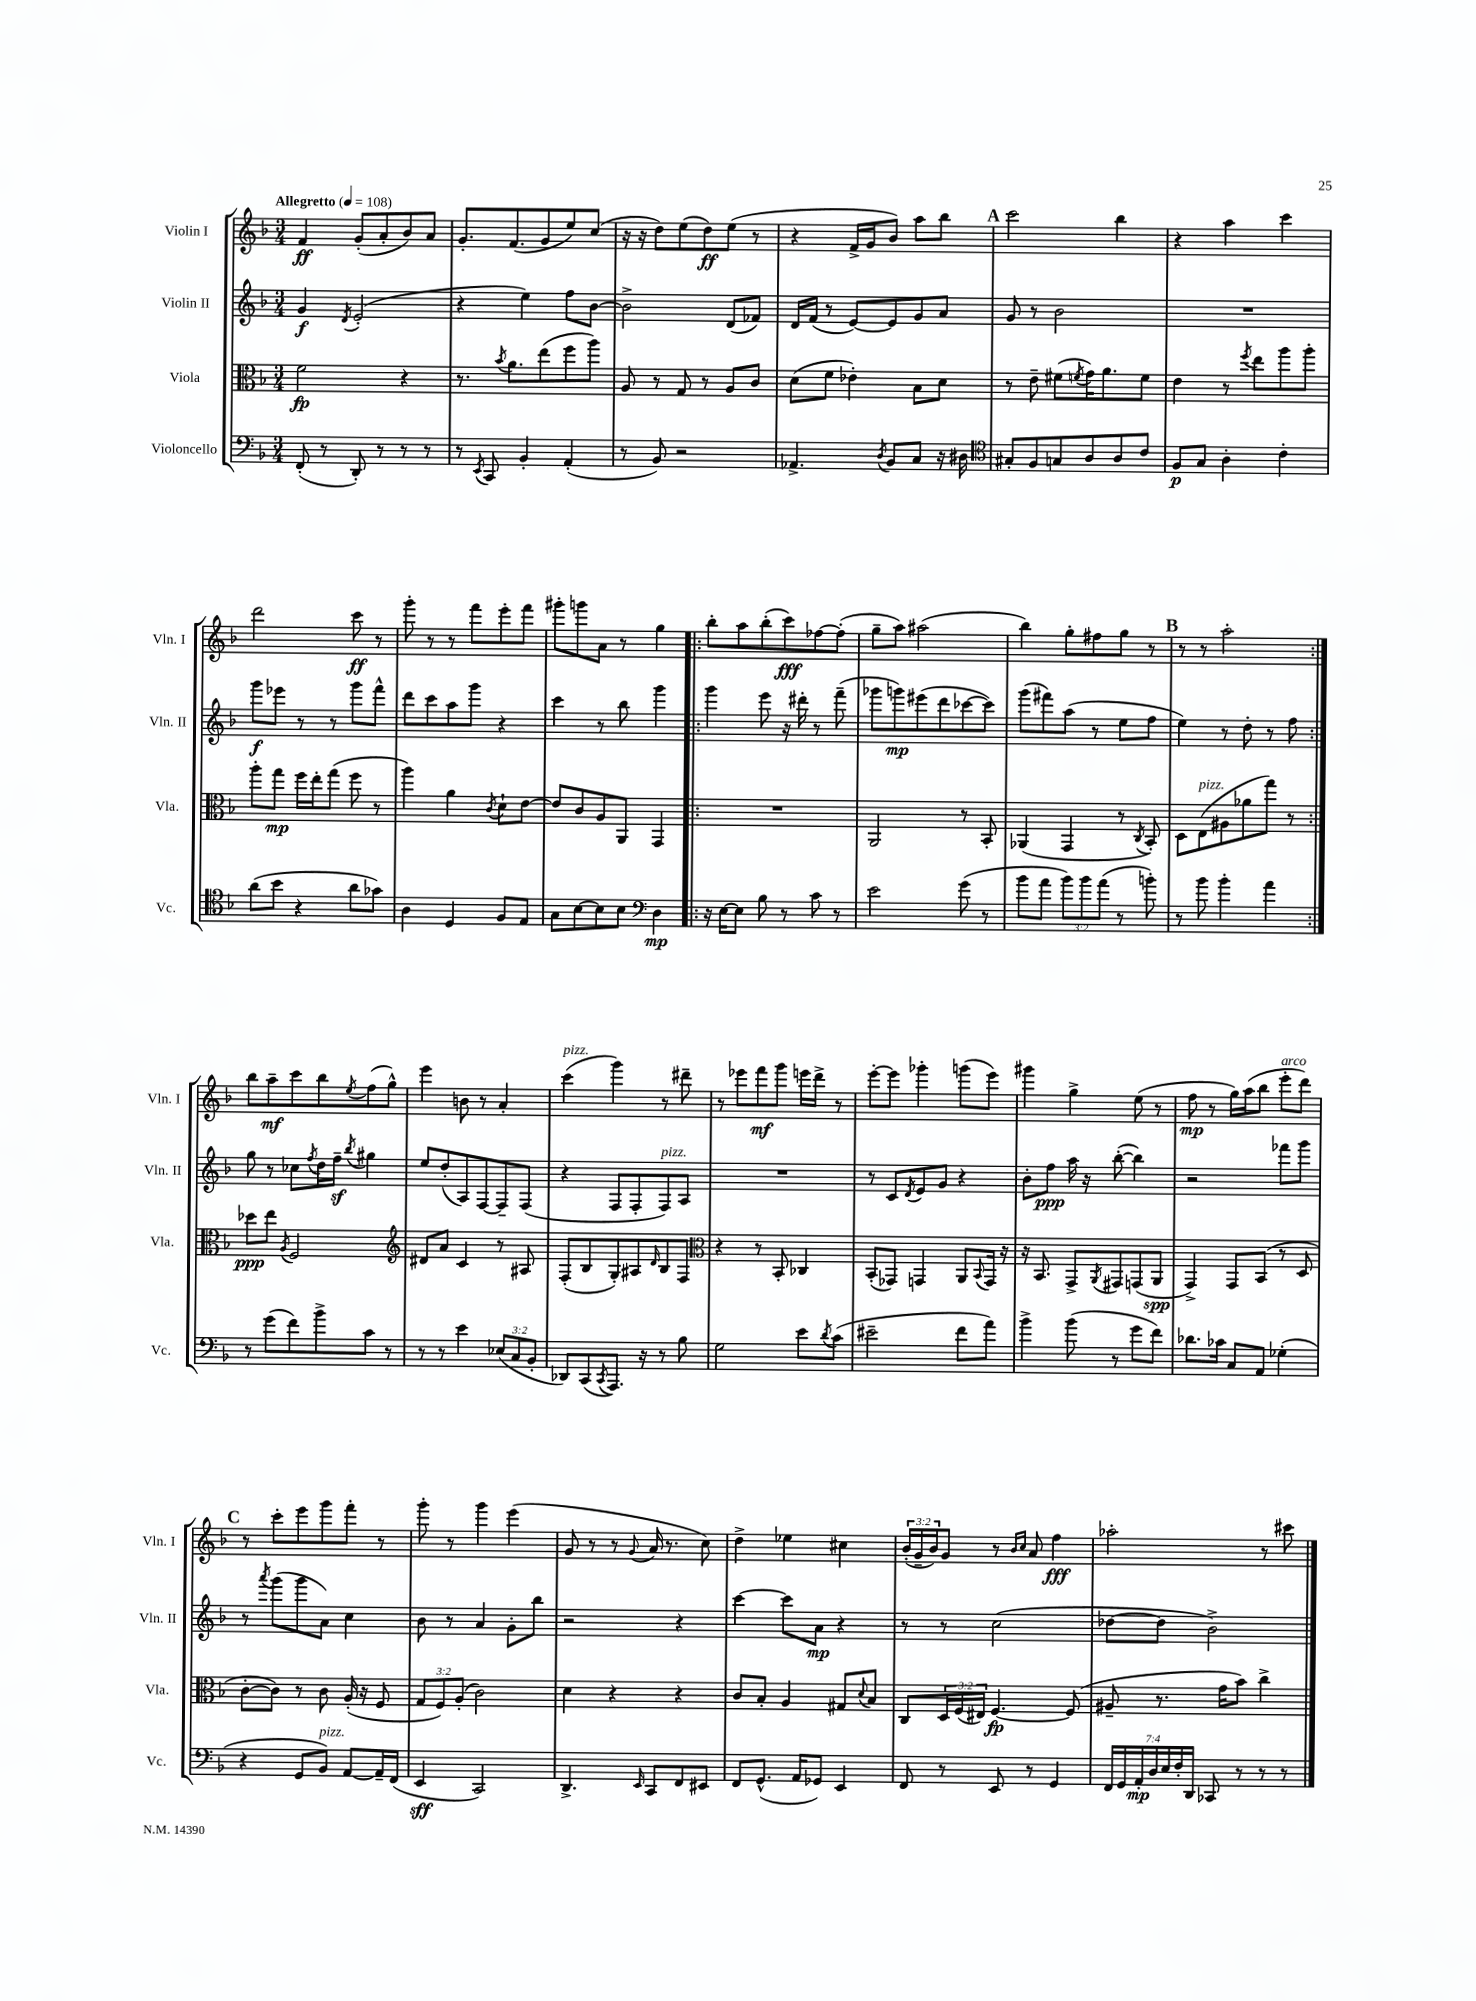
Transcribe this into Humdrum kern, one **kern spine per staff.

**kern	**kern	**kern	**kern
*staff4	*staff3	*staff2	*staff1
*clefF4	*clefC3	*clefG2	*clefG2
*k[b-]	*k[b-]	*k[b-]	*k[b-]
*M3/4	*M3/4	*M3/4	*M3/4
*MM108	*MM108	*MM108	*MM108
(8FF'	2f	4g	4f
8r	.	.	.
.	.	8qd	.
8DD')	.	(2e'	(8g'
8r	.	.	8a'
8r	4r	.	8b-)
8r	.	.	8a
=	=	=	=
8r	8.r	4r	8.g'
8qEE	.	.	.
8CC	.	.	.
.	8qb-	.	.
.	8.a	.	(8.f
4BB-'	.	4ee)	.
.	(8ee	.	8g
(4AA'	8ff	8ff	8ee)
.	8aa)	[8b-	(8cc
=	=	=	=
8r	8A	2b-^]	16r
.	.	.	16r
8BB-)	8r	.	8dd)
2r	8G	.	(8ee
.	8r	.	8dd)
.	8A	(8d	(8ee
.	8c	8f-)	8r
=	=	=	=
4.AA-^	(8d	16d	4r
.	.	(16f	.
.	8f	8r	.
.	4e-')	[8e)	16f^
.	.	.	16g
8qD	.	.	.
8BB-	.	8e]	8b-)
8C	8B-	8g	8aa
16r	8d	8a	8bb-
16D#	.	.	.
=	=	=	=
*clefC4	*	*	*
8G#'	8r	8g	2ccc
8F	8e~	8r	.
8G	(8f#	2b-	.
.	8qf	.	.
8A	16g)	.	.
.	8.a	.	.
8A	.	.	4bb-
8c	8f	.	.
=	=	=	=
8F	4e	2.r	4r
8G	.	.	.
4A'	8r	.	4aa
.	8qff	.	.
.	8ee	.	.
4c'	8aa	.	4ccc
.	8aa'	.	.
=	=	=	=
(8a	8aa'	8ggg	2ddd
8b-	8gg	8eee-	.
4r	16ff	8r	.
.	16ee'	.	.
.	(8gg	8r	.
8a	8ff	8ggg	8ccc
8g-)	8r	8fff^^	8r
=	=	=	=
4A	4aa)	8ddd	8ggg'
.	.	8ccc	8r
4D	4a	8aa	8r
.	.	8ggg	8fff
.	8qc	.	.
8F	8d`	4r	8eee'
8E	[8e	.	8fff
=	=	=	=
8G	8e]	4ccc	8ggg#'
[8B-	8c	.	8ggg
8B-]	8A	8r	8a
8B-	8AA	8bb-	8r
*clefF4	*	*	*
4D	4GG	4ggg	4gg
=!|:	=!|:	=!|:	=!|:
16r	2.r	4ggg	8bb-'
[16E	.	.	.
8E]	.	.	8aa
8B-	.	8eee	(8bb-'
8r	.	16r	8ccc)
.	.	16ddd#'	.
8c	.	8r	[8ff-
8r	.	(8fff~	(8ff-']
=	=	=	=
2e	2AA	8ggg-	8gg~
.	.	8ggg)	8aa)
.	.	(8eee#	(2aa#
.	.	8ddd	.
(8g	8r	[8ccc-	.
8r	8BB-'	8ccc-])	.
=	=	=	=
8b-	(4AA-	(8ggg	4bb-)
8a	.	8fff#)	.
12b-)	4GG	(8aa	8gg'
12b-	.	.	.
.	.	8r	8ff#
(12a	.	.	.
8r	8r	8ee	8gg
.	8qC	.	.
8b')	8BB-')	8ff	8r
=	=	=	=
8r	8D	4ee)	8r
8b-	(8E	.	8r
4b-'	8A#	8r	2aa'
.	8a-	8dd'	.
4a	8gg)	8r	.
.	8r	8ff	.
=:|!	=:|!	=:|!	=:|!
8r	8dd-	8gg	8bb-
(8g	8ee	8r	8aa~
.	8qA	.	.
8f)	2F	8cc-	8ccc
.	.	8qff	.
8b-^	.	16dd	8bb-
.	.	16ff~	.
.	.	8qbb-	8qee
8c	.	4gg#	(8ff
8r	.	.	8gg^^)
=	=	=	=
*	*clefG2	*	*
8r	8d#	8ee	4eee
8r	8a	(8dd'	.
4e	4c	8A)	8b
.	.	[8F	8r
(12E-	8r	8F~]	4a'
12C	.	.	.
.	8A#	(8F	.
12BB-'	.	.	.
=	=	=	=
8DD-)	(8F'	4r	(4ccc
(8CC	8B-	.	.
8qCC	.	.	.
8.AAA)	8G')	8F	4ggg)
.	8A#	8F'	.
16r	.	.	.
.	16qqd	.	.
8r	8B-	8F)	8r
8B-	8F	8A	8ddd#~
=	=	=	=
*	*clefC3	*	*
2G	4r	2.r	8r
.	.	.	8eee-
.	8r	.	8fff
.	8BB-'	.	8ggg
8e	4C-	.	16eee
.	.	.	16ddd^
8qd	.	.	.
(8c	.	.	8r
=	=	=	=
2e#~	(8BB-'	8r	[8eee'
.	8GG-)	8c	8eee]
.	.	8qd	.
.	4GG	8e	4ggg-'
.	.	8g	.
8f	8AA	4r	(8ggg
.	8qqBB-	.	.
8a)	16GG	.	8eee)
.	16r	.	.
=	=	=	=
4b-^	16r	8b-'	4ggg#
.	8.BB-	.	.
.	.	8ff	.
(8b-	8GG^	16aa	4gg^
.	.	16r	.
.	8qAA	.	.
8r	8GG#	([8bb-'	.
8g	(8GG	4bb-])	(8ee
8f)	8AA	.	8r
=	=	=	=
8.d-	4GG^)	2r	8ff
.	.	.	8r
16c-	.	.	.
8C	8GG	.	16gg)
.	.	.	(16aa
8AA	(8BB-	.	8bb-
(4G-'	8r	8fff-	8eee'
.	8D	8ggg	8ddd)
=	=	=	=
4r	[8c'	8r	8r
.	.	8qaaa	.
.	8c])	(8ggg	8ccc'
8GG	8r	8ggg	8eee
8BB-)	8c	8a)	8ggg
[8AA	(16A'	4cc	8fff'
.	16r	.	.
16AA~]	8F	.	8r
(16FF	.	.	.
=	=	=	=
4EE	12G	8b-	8ggg'
.	12F)	.	.
.	.	8r	8r
.	(12A'	.	.
2CC)	2c)	4a	4ggg
.	.	8g'	(4eee
.	.	8bb-	.
=	=	=	=
4.DD^	4d	2r	8g
.	.	.	8r
.	4r	.	8r
16qqEE	.	.	8qqg
8CC	.	.	16a
.	.	.	8.r
8FF	4r	4r	.
8EE#	.	.	8cc)
=	=	=	=
8FF	8c	[4ccc	4dd^
(8.GG^^	8B-'	.	.
.	4A	8ccc]	4ee-
16AA	.	.	.
8GG-)	.	8a	.
4EE	8G#	4r	4cc#
.	8qqd	.	.
.	8B-	.	.
=	=	=	=
8FF	8C	8r	(24b-'
.	.	.	24g~
.	.	.	24b-)
8r	24D	8r	8g
.	(24F	.	.
.	24E#)	.	.
8EE	[4.F	(2cc	8r
.	.	.	16qqb-
.	.	.	16qqcc
8r	.	.	8a
4GG	.	.	4ff
.	(8F]	.	.
=	=	=	=
28FF	8A#~	[8dd-	2aa-'
28GG	.	.	.
28AA'	.	.	.
28D	.	.	.
.	8.r	8dd-]	.
28E	.	.	.
28F'	.	.	.
28DD	.	.	.
8CC-	.	2b-^)	.
.	16g	.	.
8r	8b-)	.	.
8r	4cc^	.	8r
8r	.	.	8ccc#
==	==	==	==
*-	*-	*-	*-
